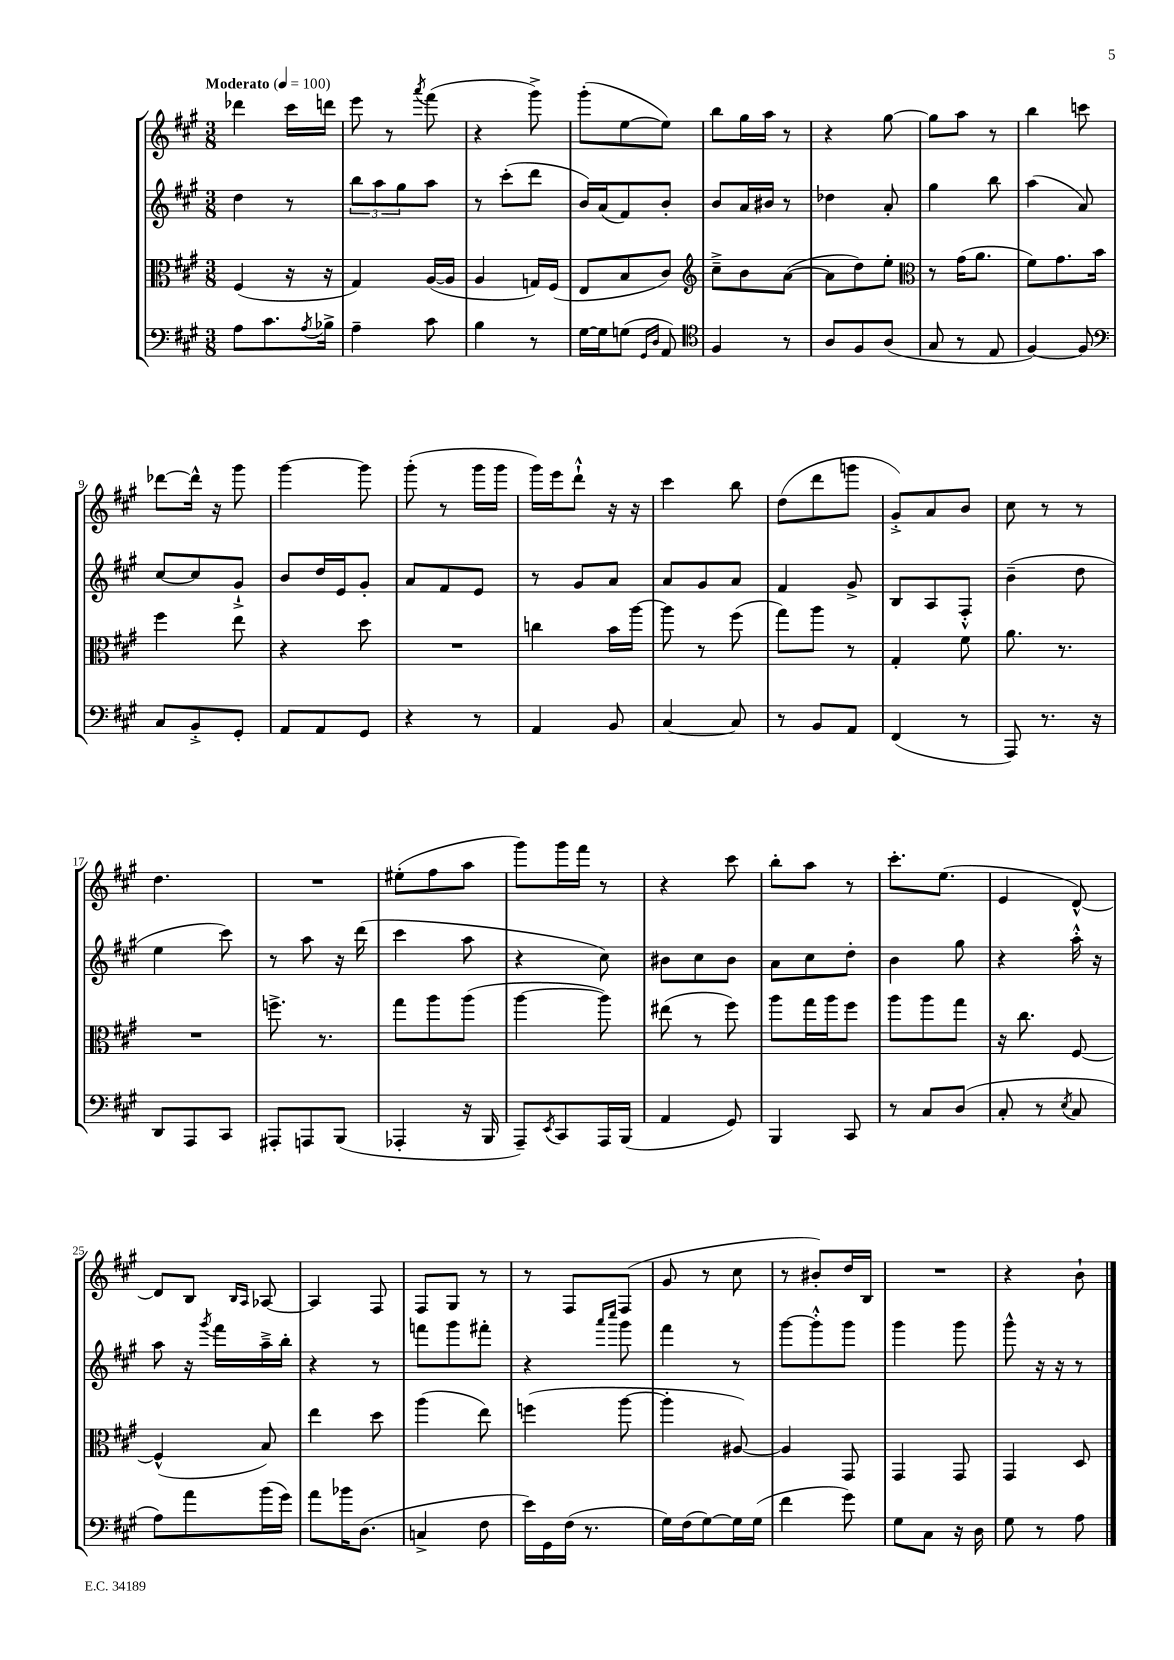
<<
\new StaffGroup <<
\new Staff = "s0" {
    \clef treble \key a \major \numericTimeSignature \time 3/8 \tempo "Moderato" 4 = 100
    des'''4 cis'''16 d'''16 |
    e'''8 r8 \acciaccatura { a'''8 } fis'''8( |
    r4 gis'''8->) |
    gis'''8-.( e''8~ e''8) |
    b''8 gis''16 a''16 r8 |
    r4 gis''8~ |
    gis''8 a''8 r8 |
    b''4 c'''8 |
    des'''8~ des'''16-^ r16 gis'''8 |
    gis'''4~ gis'''8 |
    gis'''8-.( r8 gis'''16 gis'''16 |
    gis'''16) e'''16 d'''8-!-^ r16 r16 |
    cis'''4 b''8 |
    d''8( d'''8 g'''8 |
    gis'8-.->) a'8 b'8 |
    cis''8 r8 r8 |
    d''4. |
    R4. |
    eis''8-.( fis''8 a''8 |
    gis'''8) gis'''16 fis'''16 r8 |
    r4 cis'''8 |
    b''8-. a''8 r8 |
    cis'''8.-. e''8.( |
    e'4 d'8~-^) |
    d'8 b8 \grace { b16 a16 } aes8~ |
    aes4 fis8 |
    fis8 gis8 r8 |
    r8 fis8 fis8( |
    gis'8 r8 cis''8 |
    r8 bis'8-.) d''16 b16 |
    R4. |
    r4 b'8-! \bar "|." |
}
\new Staff = "s1" {
    \clef treble \key a \major \numericTimeSignature \time 3/8
    d''4 r8 |
    \tuplet 3/2 { b''8 a''8 gis''8 } a''8 |
    r8 cis'''8-.( d'''8 |
    b'16) a'16( fis'8) b'8-. |
    b'8 a'16 bis'16 r8 |
    des''4 a'8-. |
    gis''4 b''8 |
    a''4( a'8) |
    cis''8~ cis''8 gis'8-!-> |
    b'8 d''16 e'16 gis'8-. |
    a'8 fis'8 e'8 |
    r8 gis'8 a'8 |
    a'8 gis'8 a'8 |
    fis'4 gis'8-> |
    b8 a8 fis8-.-^ |
    b'4--( d''8 |
    e''4 cis'''8) |
    r8 a''8 r16 d'''16( |
    cis'''4 a''8 |
    r4 cis''8) |
    bis'8 cis''8 bis'8 |
    a'8 cis''8 d''8-. |
    b'4 gis''8 |
    r4 a''16-.-^ r16 |
    a''8 r16 \acciaccatura { gis'''8 } fis'''16 a''16---> b''16-. |
    r4 r8 |
    f'''8 gis'''8 fis'''8-. |
    r4 \grace { a'''16 cis''''16 } gis'''8 |
    fis'''4 r8 |
    gis'''8~ gis'''8-.-^ gis'''8 |
    gis'''4 gis'''8 |
    gis'''8-^ r16 r16 r8 \bar "|." |
}
\new Staff = "s2" {
    \clef alto \key a \major \numericTimeSignature \time 3/8
    fis4( r16 r16 |
    gis4) a16~( a16 |
    a4 g16) fis16( |
    e8 b8 cis'8) |
    \clef treble cis''8---> b'8 a'8~( |
    a'8 d''8) e''8-. |
    \clef alto r8 gis'16( a'8. |
    fis'8) gis'8. b'16 |
    fis''4 e''8 |
    r4 d''8 |
    R4. |
    c''4 b'16 a''16~ |
    a''8 r8 fis''8( |
    gis''8) a''8 r8 |
    gis4-. fis'8 |
    a'8. r8. |
    R4. |
    f''8.-> r8. |
    gis''8 a''8 a''8( |
    a''4~ a''8) |
    eis''8( r8 fis''8) |
    a''8 gis''16 a''16 fis''8 |
    a''8 a''8 gis''8 |
    r16 cis''8. fis8~ |
    fis4-^( b8) |
    e''4 d''8 |
    a''4( e''8) |
    f''4( a''8~ |
    a''4-. ais8~) |
    ais4 gis,8 |
    gis,4 gis,8 |
    gis,4 d8 \bar "|." |
}
\new Staff = "s3" {
    \clef bass \key a \major \numericTimeSignature \time 3/8
    a8 cis'8. \acciaccatura { a8 } bes16-> |
    a4-- cis'8 |
    b4 r8 |
    gis16~ gis16 g8( \grace { gis,16 d16 } a,8) |
    \clef tenor fis4 r8 |
    a8 fis8 a8( |
    gis8 r8 e8 |
    fis4~) fis8 |
    \clef bass cis8 b,8-.-> gis,8-. |
    a,8 a,8 gis,8 |
    r4 r8 |
    a,4 b,8 |
    cis4~ cis8 |
    r8 b,8 a,8 |
    fis,4( r8 |
    a,,8) r8. r16 |
    d,8 a,,8 cis,8 |
    ais,,8-. a,,8 b,,8( |
    aes,,4-. r16 b,,16 |
    a,,8--) \acciaccatura { e,8 } cis,8 a,,16 b,,16( |
    a,4 gis,8) |
    b,,4 cis,8 |
    r8 cis8 d8( |
    cis8-. r8 \acciaccatura { e8 } cis8 |
    a8) a'8 b'16( gis'16) |
    a'8 bes'16 d8.( |
    c4-> fis8 |
    e'16) gis,16 fis16( r8. |
    gis16) fis16( gis8~) gis16 gis16( |
    fis'4 gis'8) |
    gis8 cis8 r16 d16 |
    gis8 r8 a8 \bar "|." |
}
>>
>>
